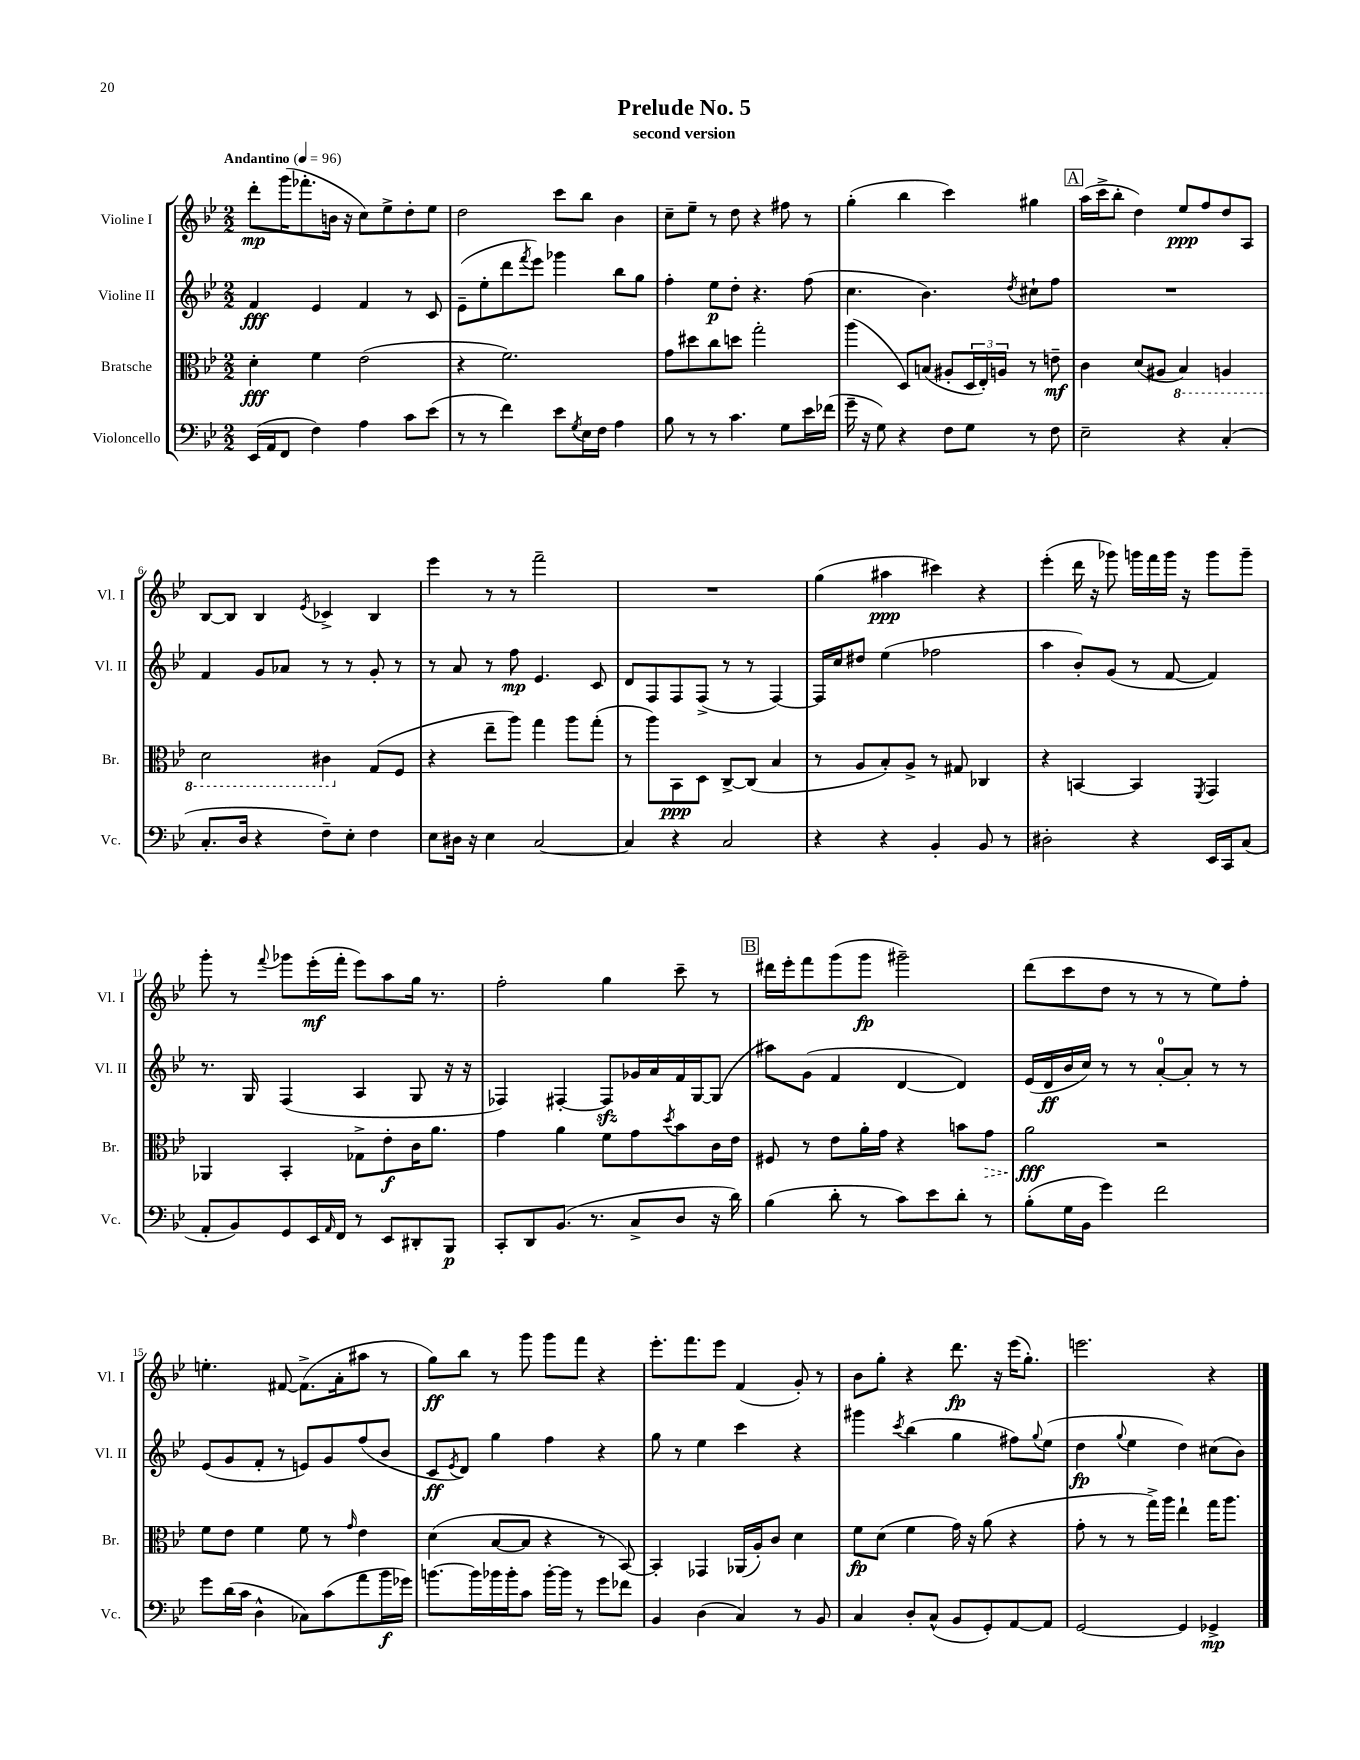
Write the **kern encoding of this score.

**kern	**kern	**kern	**kern
*staff4	*staff3	*staff2	*staff1
*clefF4	*clefC3	*clefG2	*clefG2
*k[b-e-]	*k[b-e-]	*k[b-e-]	*k[b-e-]
*M2/2	*M2/2	*M2/2	*M2/2
*MM96	*MM96	*MM96	*MM96
(16EE-	4d'	4f	8ddd'
16AA	.	.	.
8FF	.	.	(16ggg
.	.	.	8.fff-'
4F)	4f	4e-	.
.	.	.	16b
.	.	.	16r
4A	(2e-	4f	8cc)
.	.	.	8ee-^
8c	.	8r	8dd'
(8e-	.	8c	8ee-
=	=	=	=
8r	4r	(8e-~	2dd
8r	.	8ee-'	.
4f)	2.f)	8ddd	.
.	.	8qfff	.
.	.	8eee-)	.
8e-	.	4ggg-	8ccc
8qG	.	.	.
16E-	.	.	8bb-
16F	.	.	.
4A	.	8bb-	4b-
.	.	8gg	.
=	=	=	=
8B-	8g	4ff'	8cc~
8r	8dd#	.	8ee-~
8r	8cc	8ee-	8r
4.c	8dd	8dd'	8dd
.	2gg'	4.r	4r
8G	.	.	8ff#
16e-	.	(8ff	8r
(16f-	.	.	.
=	=	=	=
16g~	(4aa	4.cc	(4gg'
16r	.	.	.
8G)	.	.	.
4r	8D)	.	4bb-
.	(8B	4.b-)	.
8F	8A#'	.	4ccc)
8G	24D	.	.
.	24E-')	.	.
.	24A	.	.
.	.	8qdd	.
8r	8r	8cc#`	4gg#
8F	8e~	8ff	.
=	=	=	=
2E-~	4c	1r	(16aa
.	.	.	16ccc^
.	.	.	8bb-'
.	(8d	.	4dd)
.	8A#	.	.
4r	4BB-)	.	8ee-
.	.	.	8ff
(4C'	4AA	.	8dd
.	.	.	8A
=	=	=	=
8.C'	2D	4f	[8B-
.	.	.	8B-]
16D	.	.	.
4r	.	8g	4B-
.	.	8a-	.
.	.	.	8qe-
8F~)	4C#	8r	4c-^
8E-'	.	8r	.
4F	(8G	8g'	4B-
.	8F	8r	.
=	=	=	=
8E-	4r	8r	4eee-
16D#	.	8a	.
16r	.	.	.
4E-	8ee-~	8r	8r
.	8aa)	8ff	8r
[2C	4gg	4.e-	2fff~
.	8aa	.	.
.	(8gg'	8c	.
=	=	=	=
4C]	8r	8d	1r
.	8aa)	8F	.
4r	8BB-	8F	.
.	8D	(8F^	.
2C	[8C^	8r	.
.	(8C]	8r	.
.	4B-	[4F)	.
=	=	=	=
4r	8r	16F]	(4gg
.	.	16cc	.
.	8A	8dd#	.
4r	8B-')	(4ee-	4aa#
.	8A^	.	.
4BB-'	8r	2ff-	4ccc#)
.	8G#	.	.
8BB-	4C-	.	4r
8r	.	.	.
=	=	=	=
2D#'	4r	4aa	(4eee-'
.	[4BB	8b-')	16ddd
.	.	.	16r
.	.	(8g	8ggg-)
4r	4BB]	8r	16ggg
.	.	.	16fff
.	.	[8f	16ggg
.	.	.	16r
.	8qFF	.	.
16EE-	4GG	4f])	8ggg
16CC	.	.	.
(8C	.	.	8ggg~
=	=	=	=
8AA'	4AA-	8.r	8ggg'
8BB-)	.	.	8r
.	.	16G	.
.	.	.	8qqfff
8GG	4BB-'	(4F	8ggg-
16EE-	.	.	(16eee-'
16qqAA	.	.	.
16FF	.	.	16fff'
8r	8G-^	4A	8eee-)
8EE-	8e-'	.	8aa
8DD#'	16c	8G	16gg
.	8.a	.	8.r
8BBB-	.	16r	.
.	.	16r	.
=	=	=	=
8CC'	4g	4F-)	2ff'
8DD	.	.	.
(8.BB-	4a	[4F#'	.
8.r	.	.	.
.	8f	8F#]	4gg
8C^	8g	16g-	.
.	.	16a	.
.	8qdd	.	.
8D	8b-	16f	8ccc~
.	.	[16G	.
16r	16c	(8G]	8r
16d)	16e-	.	.
=	=	=	=
(4B-	8F#	8aa#)	16ddd#
.	.	.	16eee-'
.	8r	(8g	8fff
8d'	8e-	4f	(8ggg
8r	16a'	.	8ggg
.	16g	.	.
8c)	4r	[4d	2ggg#~)
8e-	.	.	.
8d'	8b	4d])	.
8r	8g	.	.
=	=	=	=
(8B-'	2a	(16e-	(8ddd
.	.	16d	.
16G	.	16b-	8ccc
16BB-	.	16cc)	.
4g)	.	8r	8dd
.	.	8r	8r
2f	2r	[8a'	8r
.	.	8a']	8r
.	.	8r	8ee-)
.	.	8r	8ff'
=	=	=	=
8g	8f	(8e-	4.ee'
(16d	8e-	8g	.
16c	.	.	.
4D^^	4f	8f'	.
.	.	8r	[8f#
8C-)	8f	8e)	(8.f#^]
(8c	8r	8g	.
.	.	.	16a'
.	16qqg	.	.
8a	4e-	(8ff	8aa#
16b-	.	8b-	8r
16g-)	.	.	.
=	=	=	=
[8.b	(4d	8c	8gg)
.	.	8qe-	.
.	.	8d)	8bb-
16b]	.	.	.
16b-	[8B-	4gg	8r
16b-'	.	.	.
8c	8B-]	.	8ggg
[16b-'	4r	4ff	8ggg
16b-]	.	.	.
8r	.	.	8fff
8g	8r	4r	4r
8f-	[8BB-)	.	.
=	=	=	=
4BB-	4BB-']	8gg	8.eee-'
.	.	8r	.
.	.	.	8.fff
(4D	4GG-	4ee-	.
.	.	.	8eee-
4C)	(16AA-	4ccc	(4f
.	16A')	.	.
.	8c	.	.
8r	4d	4r	8g')
8BB-	.	.	8r
=	=	=	=
4C	8f	4ggg#	8b-
.	(8d	.	8gg'
.	.	8qccc	.
8D'	4f	(4bb-	4r
(8C^^	.	.	.
8BB-	16g)	4gg	8.ddd
.	16r	.	.
8GG')	(8a	.	.
.	.	.	16r
[8AA	4r	8ff#)	(16eee-
.	.	.	8.gg')
.	.	8qqgg	.
8AA]	.	(8ee-	.
=	=	=	=
[2GG	8g'	4dd	2.eee
.	8r	.	.
.	.	8qqgg	.
.	8r	4ee-	.
.	16gg^)	.	.
.	16aa	.	.
4GG]	4ee-`	4dd)	.
4GG-^	16gg	(8cc#	4r
.	8.aa	.	.
.	.	8b-)	.
==	==	==	==
*-	*-	*-	*-
